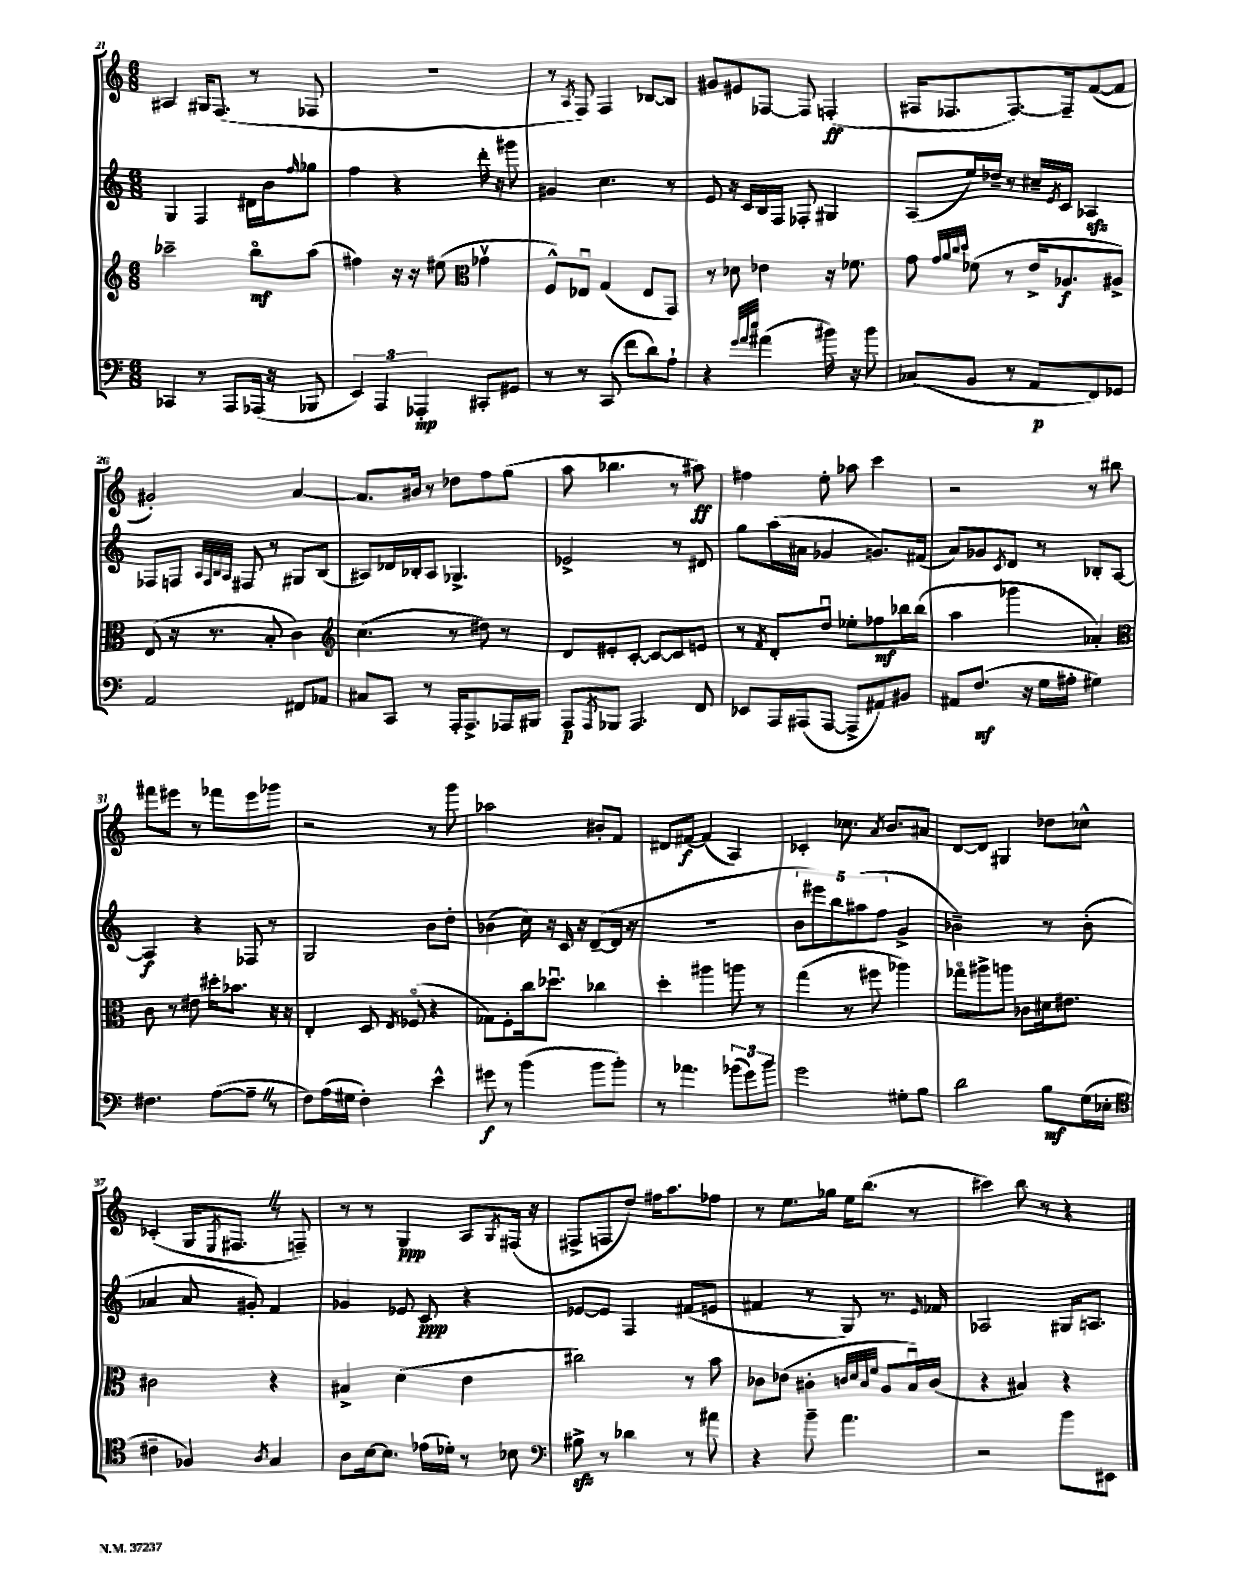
<<
\new StaffGroup <<
\new Staff = "s0" {
    \clef treble \key c \major \numericTimeSignature \time 6/8
    ais4 gis16 f8.( r8 fes8 |
    R2. |
    r8 \acciaccatura { a8 } f8) f4 bes8~ bes8 |
    gis'8 eis'8 fes8~ fes8 f4-.\ff( |
    fis16 fes8. fes8.~) fes16-- f'8~( f'8 |
    gis'2-.) a'4~ |
    a'8. bis'16 r8 des''8 f''8 g''8( |
    a''8 bes''4. r8 ais''8\ff) |
    fis''4 e''8-. aes''8 c'''4 |
    r2 r8 bis''8 |
    fis'''8 eis'''8 r8 fes'''8 eis'''8 ges'''8 |
    r2 r8 g'''8 |
    aes''2 bis'8-. f'8 |
    dis'8 fis'8~\f fis'4( a4) |
    ces'4-. ces''8. \acciaccatura { a'8 } b'8. ais'8 |
    d'8~ d'8 gis4 des''8 ces''8-^ |
    ces'4-.( g16 \acciaccatura { e8 } fis8. \once \override BreathingSign.text = \markup { \musicglyph "scripts.caesura.straight" } \breathe r8 f8--) |
    r8 r8 g4\ppp a8 \acciaccatura { g8 } fis16( r16 |
    fis8-> f8 d''8) fis''16 a''8. fes''8 |
    r8 e''8. ges''16 e''16 b''8.( r8 |
    cis'''4) b''8 r8 r4 \bar "|." |
}
\new Staff = "s1" {
    \clef treble \key c \major \numericTimeSignature \time 6/8
    g4 f4 dis'16 b'16 \grace { f''16 } ges''8 |
    f''4 r4 d'''16-. r16 gis'''8 |
    gis'4 c''4. r8 |
    e'8 r16 c'16 b16 f16 fes8-. gis4 |
    a8( e''16) des''16-- r8 cis''16-- \acciaccatura { e'8 } c'16 aes4\sfz |
    fes8 f8 \grace { a32 f32 b32 a32 } fis8 r8 gis8 b8( |
    ais8) des'16 bes16-. ais8 ges4.-> |
    ees'2-> r8 dis'8 |
    g''8 a''16( ais'16 ges'4 g'8.) fis'16( |
    a'8) ges'8 \acciaccatura { c'8 } d'8 r8 bes8-. a8~ |
    a4\f r4 fes8 r8 |
    g2 b'8 d''8-. |
    bes'4( c''16) r16 c'16 r16 d'8~--( d'16 r16 |
    R2. |
    \tuplet 5/4 { b'8 eis'''8) b''8 ais''8( f''8 } g'4-> |
    bes'2--) r8 bes'8-.( |
    aes'4 aes'8 gis'8-.) f'4 |
    ges'4 ees'8 c'8\ppp r4 |
    ees'8~ ees'8 f4 fis'8( e'8 |
    fis'4 r8 g8) r8. \grace { e'16 } fes'16 |
    aes2 gis16 a8. \bar "|." |
}
\new Staff = "s2" {
    \clef treble \key c \major \numericTimeSignature \time 6/8
    ces'''2-- b''8\flageolet\mf a''8( |
    fis''4) r16 r16 eis''8( \clef alto ges'4\upbow |
    f8-^) ees8\downbow g4( ees8 g,8) |
    r8 des'8 ees'4 r16 fes'8. |
    g'8 \grace { g'32 a'32 c''32 d''32 } fes'8( r8 e'16-> aes8.\f ais8->) |
    e8( r16 r8. b8-. c'4) |
    \clef treble c''4.( r8 dis''8) r8 |
    d'8 eis'8-. c'8~-. c'8~ c'8 e'8 |
    r8 \acciaccatura { f'8 } d'8-. d''8\downbow ees''8-. fes''8\mf bes''16 bes''16( |
    a''4 ges'''4 aes'4-.) |
    \clef alto c'8 r8 eis'8 dis''16-. bes'8. r16 r16 |
    e4-. d8 \acciaccatura { e8 } fes8\flageolet( r4 |
    ges8) f8-. c''16 des''8.\downbow ces''4 |
    d''4-. ais''4 a''8 r8 |
    g''4( r8 fis''8 aes''4) |
    ges''8\flageolet ais''8-> a''8 ces'8 dis'16 eis'8. |
    cis'2 r4 |
    bis4-> d'4( e'4 |
    cis''2) r8 b'8 |
    ces'8 ees'8( cis'4-. \grace { c'32 d'32 b32 f'32 } a8 b16\downbow) c'16( |
    r4 bis4) r4 \bar "|." |
}
\new Staff = "s3" {
    \clef bass \key c \major \numericTimeSignature \time 6/8
    ces,4 r8 a,,8 aes,,16( r16 bes,,8 |
    \tuplet 3/2 { e,4) a,,4 aes,,4-.\mp } cis,8-. gis,8 |
    r8 r8 c,8( f'8 d'8) a8-! |
    r4 \grace { g'32 a'32 e''32 } ais'4( bis'16) r16 bis'8 |
    ces8( b,8 r8 a,8\p f,8) ges,8 |
    a,2 fis,8 aes,8 |
    cis8 c,8 r8 a,,16-. a,,8.-> aes,,16 bis,,16 |
    a,,8\p \acciaccatura { a,,8 } bes,,8 a,,4. f,8 |
    ees,8 a,,16 ais,,16( ais,,8~ ais,,8-> ais,8) bis,8 |
    ais,8 f8.\mf( r16 g16 ais16-. gis4) |
    fis4. a8~( a8-- \once \override BreathingSign.text = \markup { \musicglyph "scripts.caesura.straight" } \breathe r8 |
    f8) a16( gis16 f4-.) e'4-^ |
    gis'8\f r8 b'4( b'8 b'8-.) |
    r8 aes'4. \tuplet 3/2 { bes'8( g'8) bes'8 } |
    g'2 gis8-. b8 |
    d'2 b8\mf g16( ees16-. |
    \clef tenor cis'4-- fes4) \acciaccatura { a8 } g4 |
    a8 b16~ b8. ees'16( des'16-.) r8 bes8 |
    \clef bass bis8->\sfz r8 des'4 r8 ais'8 |
    r4 b'8-- a'4. |
    r2 b'8 eis,8 \bar "|." |
}
>>
>>
\layout { \context { \Score currentBarNumber = #21 } }
